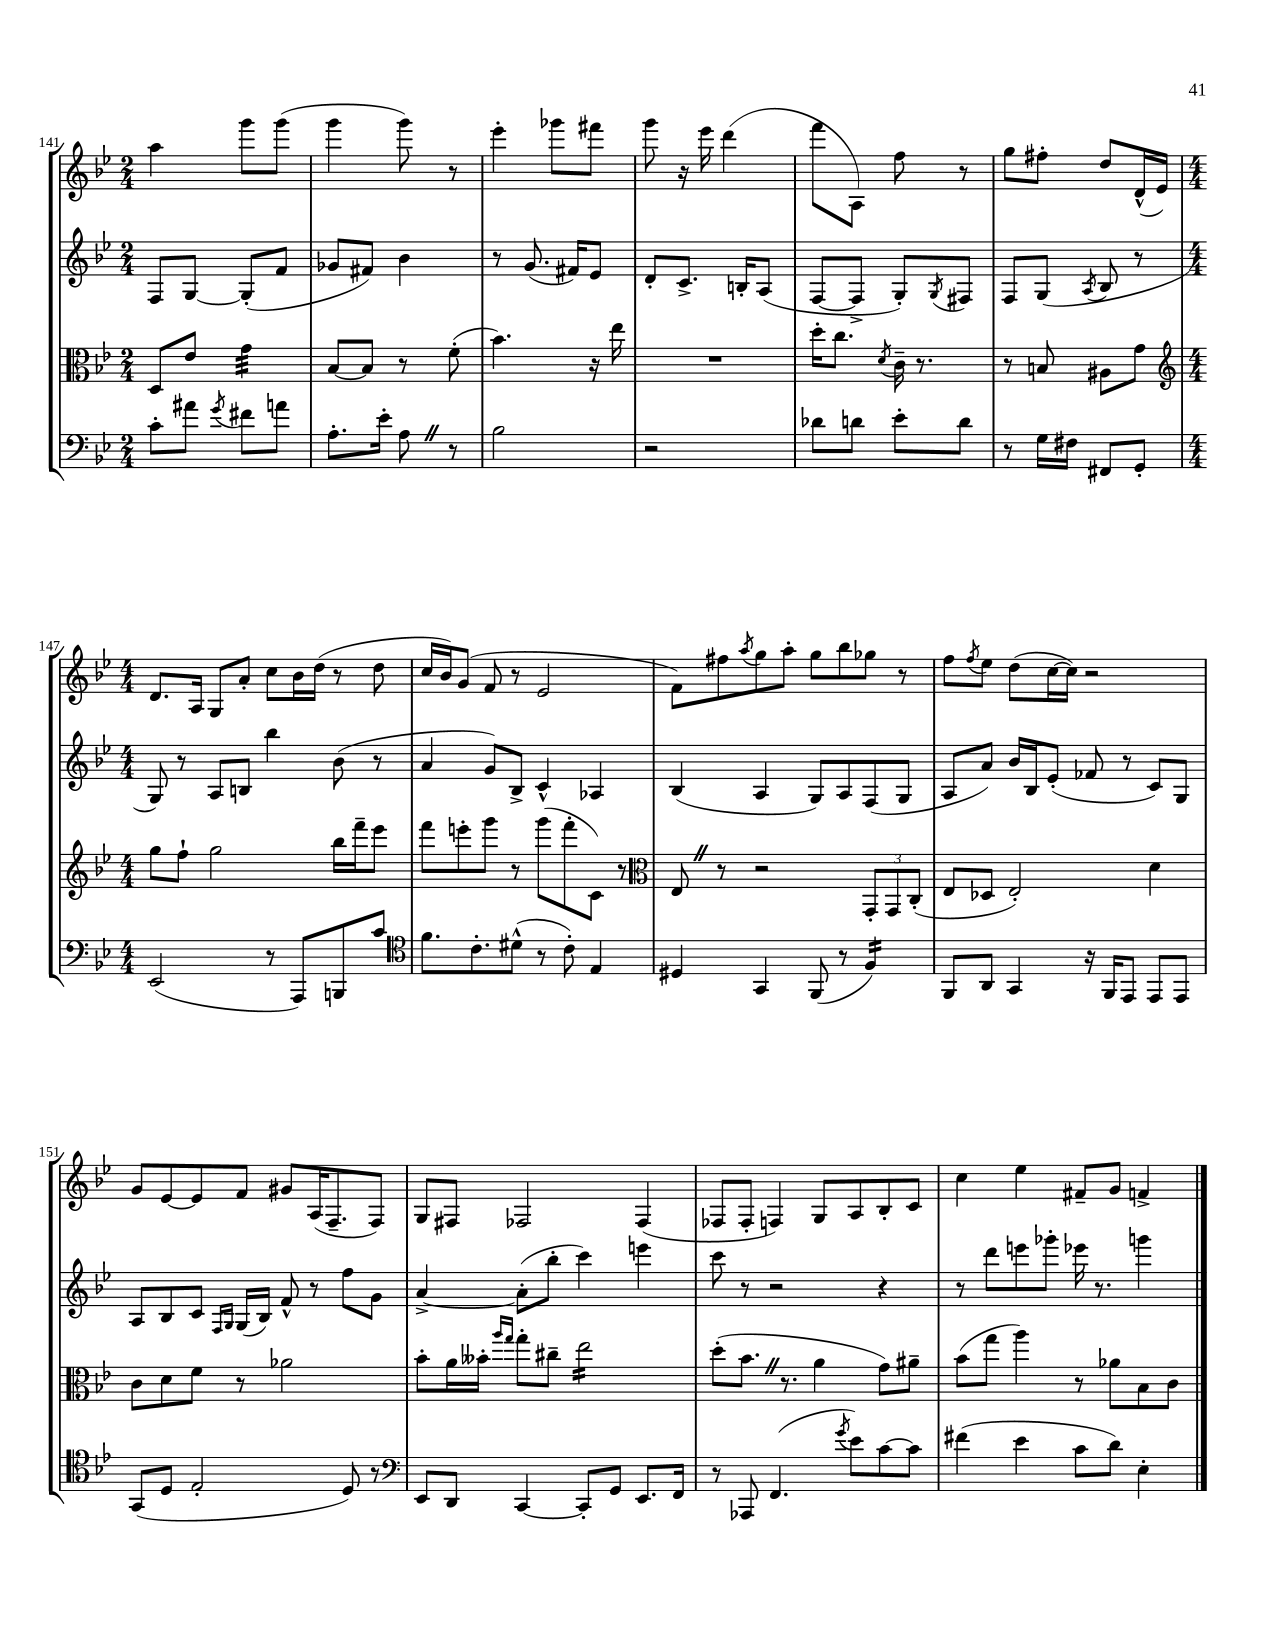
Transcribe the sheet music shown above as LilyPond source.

<<
\new StaffGroup <<
\new Staff = "s0" {
    \clef treble \key bes \major \numericTimeSignature \time 2/4
    a''4 g'''8 g'''8( |
    g'''4 g'''8) r8 |
    ees'''4-. ges'''8 fis'''8 |
    g'''8 r16 ees'''16 d'''4( |
    f'''8 a8) f''8 r8 |
    g''8 fis''8-. d''8 d'16-^( ees'16) |
    \numericTimeSignature \time 4/4 d'8. a16 g8 a'8-. c''8 bes'16 d''16( r8 d''8 |
    c''16 bes'16) g'8( f'8 r8 ees'2 |
    f'8) fis''8 \acciaccatura { a''8 } g''8 a''8-. g''8 bes''8 ges''8 r8 |
    f''8 \acciaccatura { f''8 } ees''8 d''8( c''16~ c''16) r2 |
    g'8 ees'8~ ees'8 f'8 gis'8 a16( f8.-- f8) |
    g8 fis8 fes2 fes4( |
    fes8 fes8-. f4) g8 a8 bes8-. c'8 |
    c''4 ees''4 fis'8-- g'8 f'4-> \bar "|." |
}
\new Staff = "s1" {
    \clef treble \key bes \major \numericTimeSignature \time 2/4
    f8 g8~ g8-.( f'8 |
    ges'8 fis'8) bes'4 |
    r8 g'8.( fis'16) ees'8 |
    d'8-. c'8.-> b16-. a8( |
    f8~ f8-> g8-.) \acciaccatura { g8 } fis8 |
    f8 g8( \acciaccatura { a8 } bes8 r8 |
    \numericTimeSignature \time 4/4 g8) r8 a8 b8 bes''4 bes'8( r8 |
    a'4 g'8) bes8-> c'4-^ aes4 |
    bes4( a4 g8) a8 f8( g8 |
    a8 a'8) bes'16 bes16 ees'8-.( fes'8 r8 c'8) g8 |
    a8 bes8 c'8 \grace { f16 g16 } g16( bes16) f'8-^ r8 f''8 g'8 |
    a'4~-> a'8-.( bes''8-. c'''4) e'''4 |
    c'''8 r8 r2 r4 |
    r8 d'''8 e'''8 ges'''8-. ees'''16 r8. g'''4 \bar "|." |
}
\new Staff = "s2" {
    \clef alto \key bes \major \numericTimeSignature \time 2/4
    d8 ees'8 g'4:32 |
    bes8~ bes8 r8 f'8-.( |
    bes'4.) r16 ees''16 |
    R2 |
    d''16-. c''8. \acciaccatura { d'8 } c'16-- r8. |
    r8 b8 ais8 g'8 |
    \numericTimeSignature \time 4/4 \clef treble g''8 f''8-! g''2 bes''16 f'''16-- ees'''8 |
    f'''8 e'''8-. g'''8 r8 g'''8( f'''8-. c'8) r8 |
    \clef alto ees8 \once \override BreathingSign.text = \markup { \musicglyph "scripts.caesura.straight" } \breathe r8 r2 \tuplet 3/2 { g,8-. g,8 c8-.( } |
    ees8 des8 ees2-.) d'4 |
    c'8 d'8 f'8 r8 aes'2 |
    bes'8-. a'16 beses'16-. \grace { a''16 g''16 } g''8-. cis''8-- ees''2:16 |
    d''8-.( bes'8. \once \override BreathingSign.text = \markup { \musicglyph "scripts.caesura.straight" } \breathe r8. a'4 g'8) ais'8-- |
    bes'8( g''8 a''4) r8 aes'8 bes8 c'8 \bar "|." |
}
\new Staff = "s3" {
    \clef bass \key bes \major \numericTimeSignature \time 2/4
    c'8-. ais'8 \acciaccatura { g'8 } fis'8 a'8 |
    a8.-. ees'16-. a8 \once \override BreathingSign.text = \markup { \musicglyph "scripts.caesura.straight" } \breathe r8 |
    bes2 |
    r2 |
    des'8 d'8 ees'8-. d'8 |
    r8 g16 fis16 fis,8 g,8-. |
    \numericTimeSignature \time 4/4 ees,2( r8 a,,8) b,,8 c'8 |
    \clef tenor f'8. c'8.-. dis'8-^( r8 c'8-.) ees4 |
    dis4 g,4 f,8( r8 f4:16) |
    f,8 a,8 g,4 r16 f,16 ees,8 ees,8 ees,8 |
    g,8( d8 ees2-. d8) r8 |
    \clef bass ees,8 d,8 c,4~ c,8-. g,8 ees,8. f,16 |
    r8 aes,,8 f,4.( \acciaccatura { g'8 } ees'8) c'8~ c'8 |
    fis'4( ees'4 c'8 d'8) ees4-. \bar "|." |
}
>>
>>
\layout { \context { \Score currentBarNumber = #141 } }
